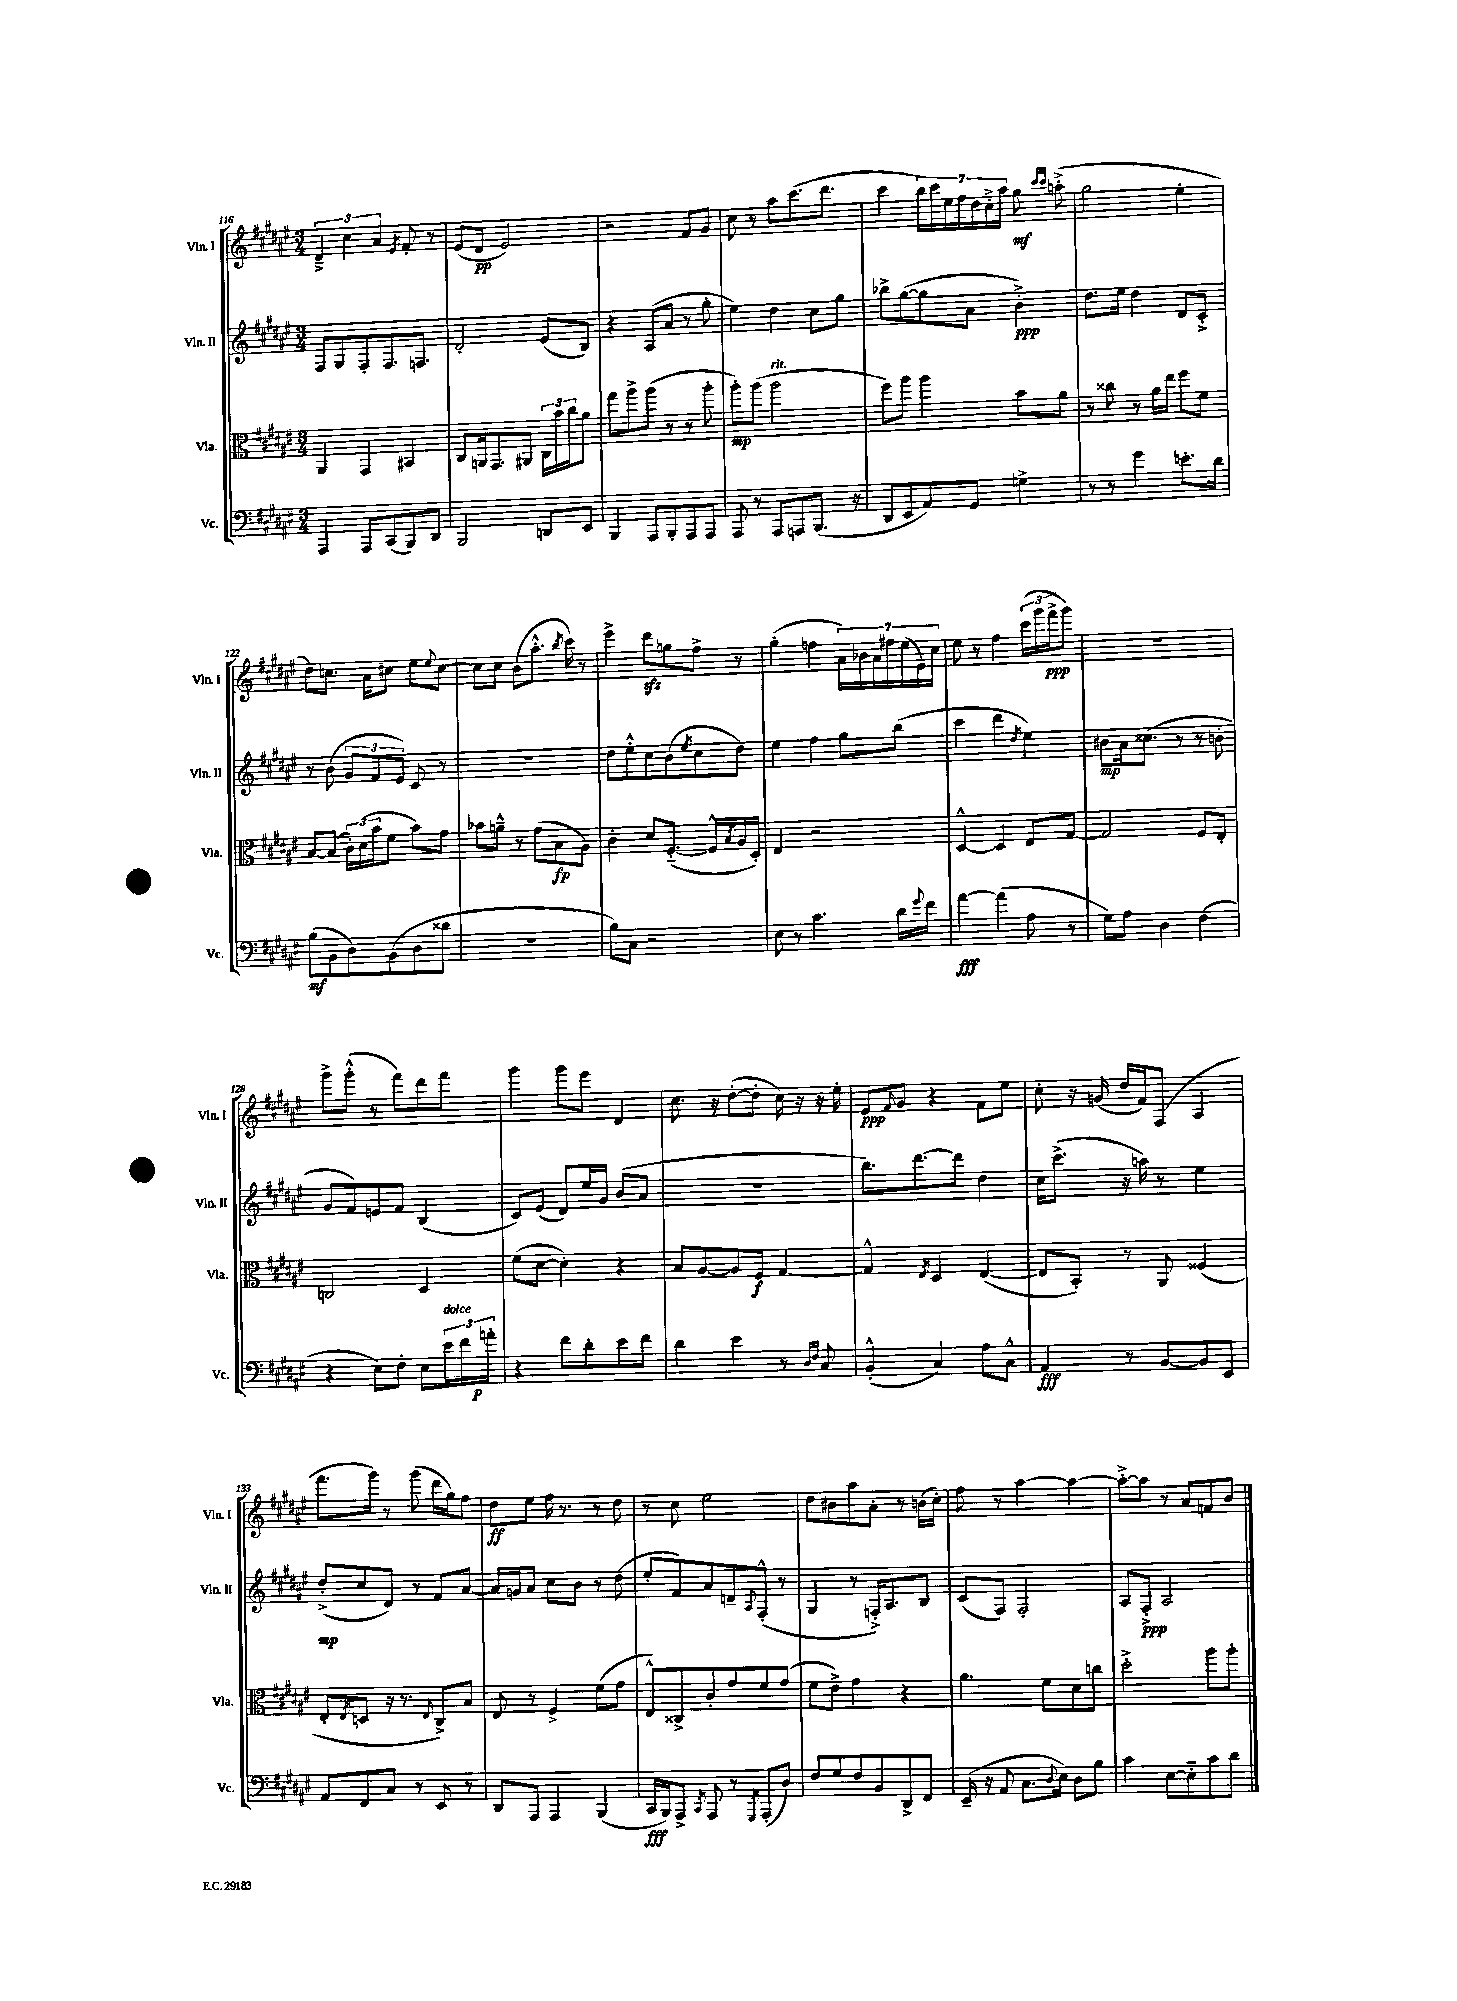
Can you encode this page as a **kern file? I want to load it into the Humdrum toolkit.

**kern	**dynam	**kern	**dynam	**kern	**dynam	**kern	**dynam
*part4	*part4	*part3	*part3	*part2	*part2	*part1	*part1
*staff4	*staff4	*staff3	*staff3	*staff2	*staff2	*staff1	*staff1
*I"Vc.	*	*I"Vla.	*	*I"Vln. II	*	*I"Vln. I	*
*I'Vc.	*	*I'Vla.	*	*I'Vln. II	*	*I'Vln. I	*
*clefF4	*	*clefC3	*	*clefG2	*	*clefG2	*
*k[f#c#g#d#a#e#]	*	*k[f#c#g#d#a#e#]	*	*k[f#c#g#d#a#e#]	*	*k[f#c#g#d#a#e#]	*
*M3/4	*	*M3/4	*	*M3/4	*	*M3/4	*
=116	=116	=116	=116	=116	=116	=116	=116
4AAA#/	.	4AA#/	.	8F#/L	.	6d#~^/	.
.	.	.	.	8G#/	.	.	.
.	.	.	.	.	.	6cc#\	.
8AAA#/L	.	4GG#/	.	8F#'/	.	.	.
.	.	.	.	.	.	6a#/	.
(8CC#/	.	.	.	8.F#/	.	.	.
.	.	.	.	.	.	8qe#/	.
8BBB/)	.	4BB#X/	.	.	.	8f#'/	.
.	.	.	.	8.Fn/J	.	.	.
8DD#/J	.	.	.	.	.	8r	.
=117	=117	=117	=117	=117	=117	=117	=117
2BBB/	.	8C#/L	.	2d#'/	.	(8e#/L	.
.	.	16AAn/k	.	.	.	8d#/J	pp
.	.	8.GG#/	.	.	.	.	.
.	.	.	.	.	.	2e#/)	.
.	.	8AA#X/J	.	.	.	.	.
8DDn/L	.	24C#\LL	.	(8e#/L	.	.	.
.	.	24b\	.	.	.	.	.
.	.	24cc#\J	.	.	.	.	.
8EE#/J	.	8a#\J	.	8B/J)	.	.	.
=118	=118	=118	=118	=118	=118	=118	=118
4BBB/	.	8gg#\L	.	4r	.	2r	.
.	.	8aa#^\	.	.	.	.	.
8AAA#/L	.	(8aa#\J	.	(8A#/L	.	.	.
8BBB'/	.	8r	.	8a#/J	.	.	.
8AAA#/	.	8r	.	8r	.	8f#/L	.
8AAA#/J	.	8aa#'\	.	8gg#'\	.	8g#/J	.
=119	=119	=119	=119	=119	=119	=119	=119
8AAA#/	.	8aa#'\L)	mp	4ee#\)	.	8cc#\	.
8r	.	(8aa#\J	.	.	.	8r	.
!	!	!LO:TX:a:i:t=rit.	!	!	!	!	!
8AAA#/L	.	2aa#\	.	4dd#\	.	8aa#\L	.
8AAAn/	.	.	.	.	.	(8.ccc#\	.
(8.BBB/J	.	.	.	8cc#\L	.	.	.
.	.	.	.	.	.	8.ddd#\J	.
.	.	.	.	8gg#\J	.	.	.
16r	.	.	.	.	.	.	.
=120	=120	=120	=120	=120	=120	=120	=120
8DD#/L	.	8ff#\L)	.	8bb-X^\L	.	4ccc#\	.
8EE#/	.	8aa#\J	.	([8gg#\	.	.	.
8AA#/)	.	4aa#\	.	8gg#\]	.	28bb\LL)	.
.	.	.	.	.	.	28ccc#\	.
.	.	.	.	.	.	28ee#\	.
.	.	.	.	.	.	28ff#\	.
8GG#/J	.	.	.	8a#\J	.	.	.
.	.	.	.	.	.	28dd#\	.
.	.	.	.	.	.	28cc#'^\	.
.	.	.	.	.	.	28aa#\JJ	.
4Gn^\	.	8b\L	.	4b'^\)	ppp	8gg#\	mf
.	.	.	.	.	.	16qqccc#/LL	.
.	.	.	.	.	.	16qqccc#/JJ	.
.	.	8a#\J	.	.	.	(8aan'^\	.
=121	=121	=121	=121	=121	=121	=121	=121
8r	.	8r	.	8.dd#\L	.	2gg#\	.
8r	.	8cc##X\	.	.	.	.	.
.	.	.	.	16ee#\Jk	.	.	.
4g#\	.	8r	.	4dd#\	.	.	.
.	.	16a#\LL	.	.	.	.	.
.	.	16ee#\JJ	.	.	.	.	.
8.en'\L	.	8ff#\L	.	8d#/L	.	4ee#'\	.
.	.	8f#\J	.	8c#'^/J	.	.	.
16d#\Jk	.	.	.	.	.	.	.
!!LO:LB:g=z
=122	=122	=122	=122	=122	=122	=122	=122
(8B\L	mf	[8B/L	.	8r	.	8dd#\L)	.
8BB\	.	(8B/J]	.	(8b\	.	8.ccn\J	.
8D#\)	.	24c#'\LL)	.	12g#/L	.	.	.
.	.	(24d#\	.	.	.	.	.
.	.	.	.	.	.	16a#\KL	.
.	.	24b\J	.	12f#/	.	.	.
(8BB\	.	8f#\J	.	.	.	8cc#X\J	.
.	.	.	.	12e#/J)	.	.	.
8D#\	.	8b\L)	.	8c#/	.	8ee#\L	.
.	.	.	.	.	.	8qqee#/	.
8d##X\J	.	8g#\J	.	8r	.	[8cc#\J	.
=123	=123	=123	=123	=123	=123	=123	=123
2.r	.	8b-X\L	.	2.r	.	8cc#\L]	.
.	.	8an~^^\J	.	.	.	8cc#\J	.
.	.	8r	.	.	.	(8b\L	.
.	.	(8g#\L	.	.	.	8.aa#'^^\J	.
.	.	8B\	fp	.	.	.	.
.	.	.	.	.	.	8qbb/	.
.	.	.	.	.	.	16ccc#\)	.
.	.	8A#\J)	.	.	.	8r	.
=124	=124	=124	=124	=124	=124	=124	=124
8B\L)	.	4c#'\	.	8dd#\L	.	4eee#^\	.
8C#\J	.	.	.	8ee#'^^\	.	.	.
2r	.	8d#/L	.	8cc#\	.	8ddd#zz\L	.
.	.	([8.F#/J	.	(8b\	.	8ggn\	.
.	.	.	.	8qee#/	.	.	.
.	.	.	.	8cc#\	.	8ff#^\J	.
.	.	16F#^^/LL]	.	.	.	.	.
.	.	8qB/	.	.	.	.	.
.	.	16A#/	.	8dd#\J)	.	8r	.
.	.	16D#'/JJ)	.	.	.	.	.
=125	=125	=125	=125	=125	=125	=125	=125
8E#\	.	4E#/	.	4ee#\	.	(4gg#'\	.
8r	.	.	.	.	.	.	.
4.c#\	.	2r	.	4ff#\	.	4ffn\	.
.	.	.	.	8gg#\L	.	28a#\LL)	.
.	.	.	.	.	.	28b-X\	.
.	.	.	.	.	.	28a#\	.
.	.	.	.	.	.	28ff#X\	.
16d#\LL	.	.	.	(8bb\J	.	.	.
.	.	.	.	.	.	(28ee#\	.
.	.	.	.	.	.	28e#\)	.
8qqg#/	.	.	.	.	.	.	.
16f#\JJ	.	.	.	.	.	.	.
.	.	.	.	.	.	28cc#\JJ	.
=126	=126	=126	=126	=126	=126	=126	=126
[4a#\	fff	[4D#^^/	.	4ccc#\	.	8ee#\	.
.	.	.	.	.	.	8r	.
(4a#\]	.	4D#/]	.	4ddd#\	.	4ff#\	.
.	.	.	.	8qdd#/	.	.	.
8A#\	.	8E#/L	.	4ee#\)	.	(24ccc#\LL	.
.	.	.	.	.	.	24ggg#\	.
.	.	.	.	.	.	24fff#^\J	ppp
8r	.	[8G#/J	.	.	.	8ggg#\J)	.
=127	=127	=127	=127	=127	=127	=127	=127
8G#\L)	.	2G#/]	.	8b#X\L	mp	2.r	.
8A#\J	.	.	.	16a#\k	.	.	.
.	.	.	.	(8.cc##X\J	.	.	.
4D#\	.	.	.	.	.	.	.
.	.	.	.	8r	.	.	.
(4F#\	.	8F#/L	.	8r	.	.	.
.	.	8E#'/J	.	8bn'\	.	.	.
!!LO:LB:g=z
=128	=128	=128	=128	=128	=128	=128	=128
4r	.	2Cn/	.	8g#/L	.	8ggg#^\L	.
.	.	.	.	8f#/)	.	(8ggg#'^^\J	.
8E#\L)	.	.	.	8en/	.	8r	.
8F#'\J	.	.	.	8f#/J	.	8fff#\L)	.
8E#\L	.	4D#/	.	(4B/	.	8ddd#\	.
!LO:TX:a:i:t=dolce	!	!	!	!	!	!	!
24e#\L	.	.	.	.	.	8fff#\J	.
24f#\	.	.	.	.	.	.	.
24an'\JJ	p	.	.	.	.	.	.
=129	=129	=129	=129	=129	=129	=129	=129
4r	.	(8f#\L	.	8c#/L)	.	4ggg#\	.
.	.	[8d#\J	.	(8e#/J	.	.	.
8f#\L	.	4d#'\])	.	8d#/L)	.	8ggg#\L	.
8d#'\	.	.	.	16ee#/L	.	8eee#\J	.
.	.	.	.	16g#/JJ	.	.	.
8e#\	.	4r	.	(8b/L	.	4d#/	.
8f#\J	.	.	.	8a#/J	.	.	.
=130	=130	=130	=130	=130	=130	=130	=130
4d#\	.	8B/L	.	2.r	.	8.cc#\	.
.	.	[8A#/	.	.	.	.	.
.	.	.	.	.	.	16r	.
4e#\	.	8A#/]	.	.	.	([8dd#'\L	.
.	.	8F#/J	f	.	.	8dd#'\J]	.
8r	.	[4G#/	.	.	.	16cc#\)	.
.	.	.	.	.	.	16r	.
16qqD#/LL	.	.	.	.	.	.	.
16qqF#/JJ	.	.	.	.	.	.	.
8C#/	.	.	.	.	.	16r	.
.	.	.	.	.	.	16ee#'\	.
=131	=131	=131	=131	=131	=131	=131	=131
(4BB'^^/	.	4G#^^/]	.	8.bb\L)	.	8e#/L	ppp
.	.	.	.	.	.	16qqf#/	.
.	.	.	.	.	.	8g#/J	.
.	.	.	.	[8.ddd#\	.	.	.
.	.	8qE#/	.	.	.	.	.
4C#/)	.	4D#/	.	.	.	4r	.
.	.	.	.	8ddd#\J]	.	.	.
8A#\L	.	([4E#/	.	4dd#\	.	8f#\L	.
8C#^^\J	.	.	.	.	.	8ee#\J	.
=132	=132	=132	=132	=132	=132	=132	=132
4AA#/	fff	8E#/L]	.	16cc#\KL	.	8cc#'\	.
.	.	.	.	(8.ccc#^\J	.	.	.
.	.	8BB'/J)	.	.	.	16r	.
.	.	.	.	.	.	(16gn/	.
8r	.	8r	.	16r	.	16dd#/LL	.
.	.	.	.	16aan\)	.	16f#/J)	.
[8BB/L	.	8AA#/	.	8r	.	(8F#/J	.
8BB/]	.	(4F##X/	.	4ee#\	.	4A#/	.
8EE#/J	.	.	.	.	.	.	.
!!LO:LB:g=z
=133	=133	=133	=133	=133	=133	=133	=133
8AA#/L	.	8E#'/L	.	(8dd#'^/L	mp	8.fff#\L	.
.	.	8qE#/	.	.	.	.	.
8FF#/	.	8Dn/J	.	8cc#/	.	.	.
.	.	.	.	.	.	16ggg#\Jk)	.
8C#/J	.	16r	.	8d#/J)	.	8r	.
.	.	8.r	.	.	.	.	.
8r	.	.	.	8r	.	(8ggg#\	.
.	.	16qqE#/	.	.	.	.	.
8EE#/	.	8C#^/L)	.	8f#/L	.	16ddd#\LL	.
.	.	.	.	.	.	16gg#\J)	.
8r	.	8B/J	.	[8a#/J	.	8ff#\J	.
=134	=134	=134	=134	=134	=134	=134	=134
8DD#/L	.	8E#/	.	16a#/LL]	.	8dd#\L	ff
.	.	.	.	16gn/J	.	.	.
8AAA#/J	.	8r	.	8a#/J	.	8ee#\J	.
4AAA#/	.	4F#^/	.	8cc#\L	.	16ff#\	.
.	.	.	.	.	.	8.r	.
.	.	.	.	8b\J	.	.	.
(4BBB/	.	(8f#\L	.	8r	.	8r	.
.	.	8g#\J	.	(8dd#\	.	8dd#\	.
=135	=135	=135	=135	=135	=135	=135	=135
16CC#/LL	fff	8E#^^/L)	.	8ee#'/L	.	8r	.
16BBB/J)	.	.	.	.	.	.	.
8AAA#^/J	.	8C##X^/	.	8f#/)	.	8cc#\	.
8qCC#/	.	.	.	.	.	.	.
8AAA#/	.	8c#'/	.	8a#/	.	2ee#\	.
8r	.	8g#/	.	8dn~/	.	.	.
8qGGG#/	.	.	.	8qqA#/	.	.	.
(8AAA#'/L	.	8f#/	.	(8F#'^^/J	.	.	.
8D#/J)	.	(8g#/J	.	8r	.	.	.
=136	=136	=136	=136	=136	=136	=136	=136
8F#/L	.	8f#\L	.	4G#/	.	8dd#\L	.
8G#/	.	8e#^\J)	.	.	.	8b#X\	.
8F#/	.	4g#\	.	8r	.	8aa#\	.
8BB/	.	.	.	16Fn'^/KL)	.	8a#'\J	.
.	.	.	.	8.A#/	.	.	.
8DD#^/	.	4r	.	.	.	8r	.
8FF#/J	.	.	.	8B/J	.	(16bn\LL	.
.	.	.	.	.	.	16cc#'\JJ)	.
=137	=137	=137	=137	=137	=137	=137	=137
(16EE#~/	.	4.a#\	.	(8c#/L	.	8ff#\	.
16r	.	.	.	.	.	.	.
8AA#/	.	.	.	8F#/J)	.	8r	.
8.C#\L	.	.	.	2F#'/	.	[4aa#\	.
.	.	8f#\L	.	.	.	.	.
8qqD#/	.	.	.	.	.	.	.
16E#\Jk)	.	.	.	.	.	.	.
8D#\L	.	8d#\	.	.	.	4aa#\_	.
8B\J	.	8ccn\J	.	.	.	.	.
=138	=138	=138	=138	=138	=138	=138	=138
4c#\	.	2dd#'^\	.	8A#/L	.	8aa#'^\L_	.
.	.	.	.	8F#'^/J	ppp	8aa#\J]	.
[8E#\L	.	.	.	2A#/	.	8r	.
8E#\]	.	.	.	.	.	8a#/L	.
8c#\	.	8aa#\L	.	.	.	8fn/	.
8d#\J	.	8aa#'\J	.	.	.	8b/J	.
==	==	==	==	==	==	==	==
*-	*-	*-	*-	*-	*-	*-	*-
